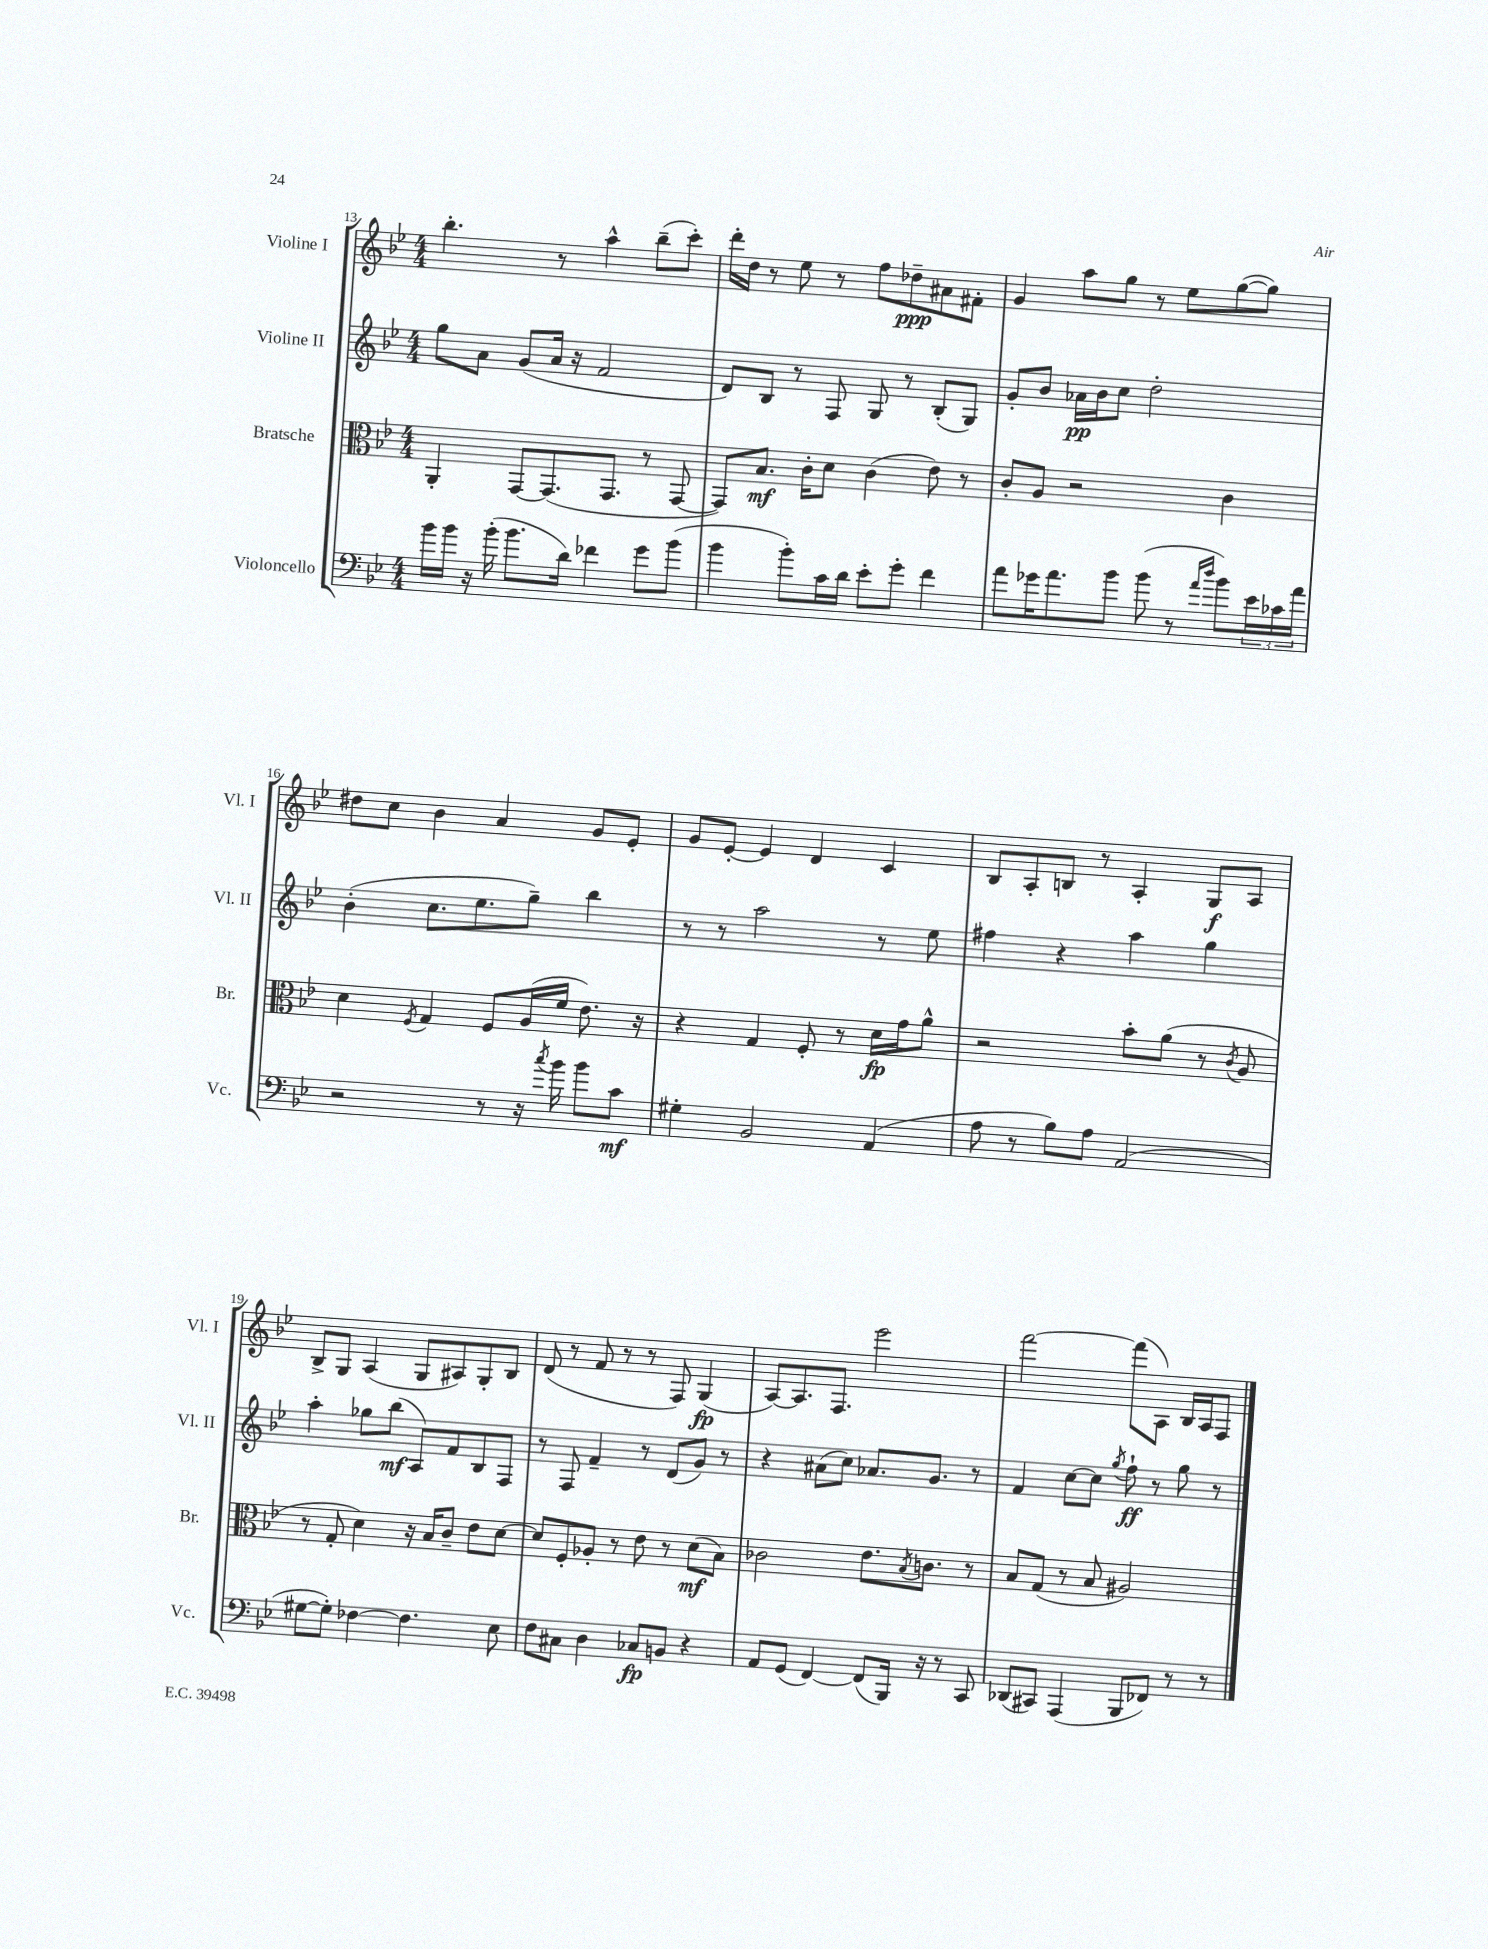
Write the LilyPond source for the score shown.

<<
\new StaffGroup <<
\new Staff = "s0" \with { instrumentName = "Violine I" shortInstrumentName = "Vl. I" } {
    \clef treble \key bes \major \numericTimeSignature \time 4/4
    bes''4.-. r8 a''4-^ bes''8--( c'''8-.) |
    d'''16-. d''16 r8 ees''8 r8 f''8 des''8--\ppp ais'8 fis'8-. |
    g'4 a''8 g''8 r8 ees''8 g''8~( g''8) |
    dis''8 c''8 bes'4 a'4 g'8 ees'8-. |
    g'8 ees'8~-. ees'4 d'4 c'4 |
    bes8 a8-. b8 r8 a4-. g8\f a8 |
    bes8-> g8 a4( g8 ais8) g8-. bes8 |
    d'8( r8 f'8 r8 r8 f8) g4\fp( |
    a8~) a8. f8. ees'''2 |
    f'''2~ f'''8( a8) bes16 a16 f8 \bar "|." |
}
\new Staff = "s1" \with { instrumentName = "Violine II" shortInstrumentName = "Vl. II" } {
    \clef treble \key bes \major \numericTimeSignature \time 4/4
    g''8 a'8 g'8( a'16 r16 f'2 |
    d'8) bes8 r8 f8 g8 r8 bes8-.( g8) |
    g'8-. bes'8 aes'16\pp bes'16 c''8 d''2-. |
    bes'4-.( c''8. ees''8. g''8--) bes''4 |
    r8 r8 a''2 r8 ees''8 |
    fis''4 r4 a''4 g''4 |
    a''4-. ges''8 bes''8\mf( a8) f'8 bes8 f8 |
    r8 f8 f'4-- r8 d'8( g'8) r8 |
    r4 ais'8( c''8) aes'8. g'8. r8 |
    f'4 c''8~ c''8 \acciaccatura { g''8 } f''8-!\ff r8 g''8 r8 \bar "|." |
}
\new Staff = "s2" \with { instrumentName = "Bratsche" shortInstrumentName = "Br." } {
    \clef alto \key bes \major \numericTimeSignature \time 4/4
    a,4-. g,8~ g,8.( g,8. r8 g,8~ |
    g,8) bes8.\mf c'16-. d'8 c'4( ees'8) r8 |
    c'8-. a8 r2 c'4 |
    d'4 \acciaccatura { f8 } g4 f8 a16( f'16 ees'8.) r16 |
    r4 g4 f8-. r8 d'16\fp g'16 a'8-^ |
    r2 bes'8-. a'8( r8 \acciaccatura { c'8 } a8 |
    r8 g8-. d'4) r16 bes16 c'8-- ees'8 d'8~ |
    d'8 f8-. aes8-. r8 ees'8 r8 d'8\mf( bes8) |
    ces'2 ees'8. \acciaccatura { bes8 } c'8. r8 |
    bes8 g8( r8 bes8 ais2) \bar "|." |
}
\new Staff = "s3" \with { instrumentName = "Violoncello" shortInstrumentName = "Vc." } {
    \clef bass \key bes \major \numericTimeSignature \time 4/4
    bes'16 bes'16 r16 bes'16-.( bes'8. d'16) fes'4 g'8 bes'8( |
    bes'4 bes'8-.) c'16 d'16 ees'8-. g'8-. f'4 |
    a'8 ges'16 a'8. bes'8 bes'8( r8 \grace { a'16 d''16 } bes'8) \tuplet 3/2 { ees'16 ces'16 a'16 } |
    r2 r8 r16 \acciaccatura { c''8 } bes'16 bes'8 c'8\mf |
    gis4-. bes,2 a,4( |
    a8 r8 bes8) a8 a,2( |
    gis8~ gis8-.) fes4~ fes4. ees8 |
    f8 cis8 d4 ces8\fp b,8 r4 |
    a,8 g,8( f,4~) f,8( bes,,16) r16 r8 c,8 |
    des,8( cis,8) a,,4( bes,,8 fes,8) r8 r8 \bar "|." |
}
>>
>>
\layout { \context { \Score currentBarNumber = #13 } }
